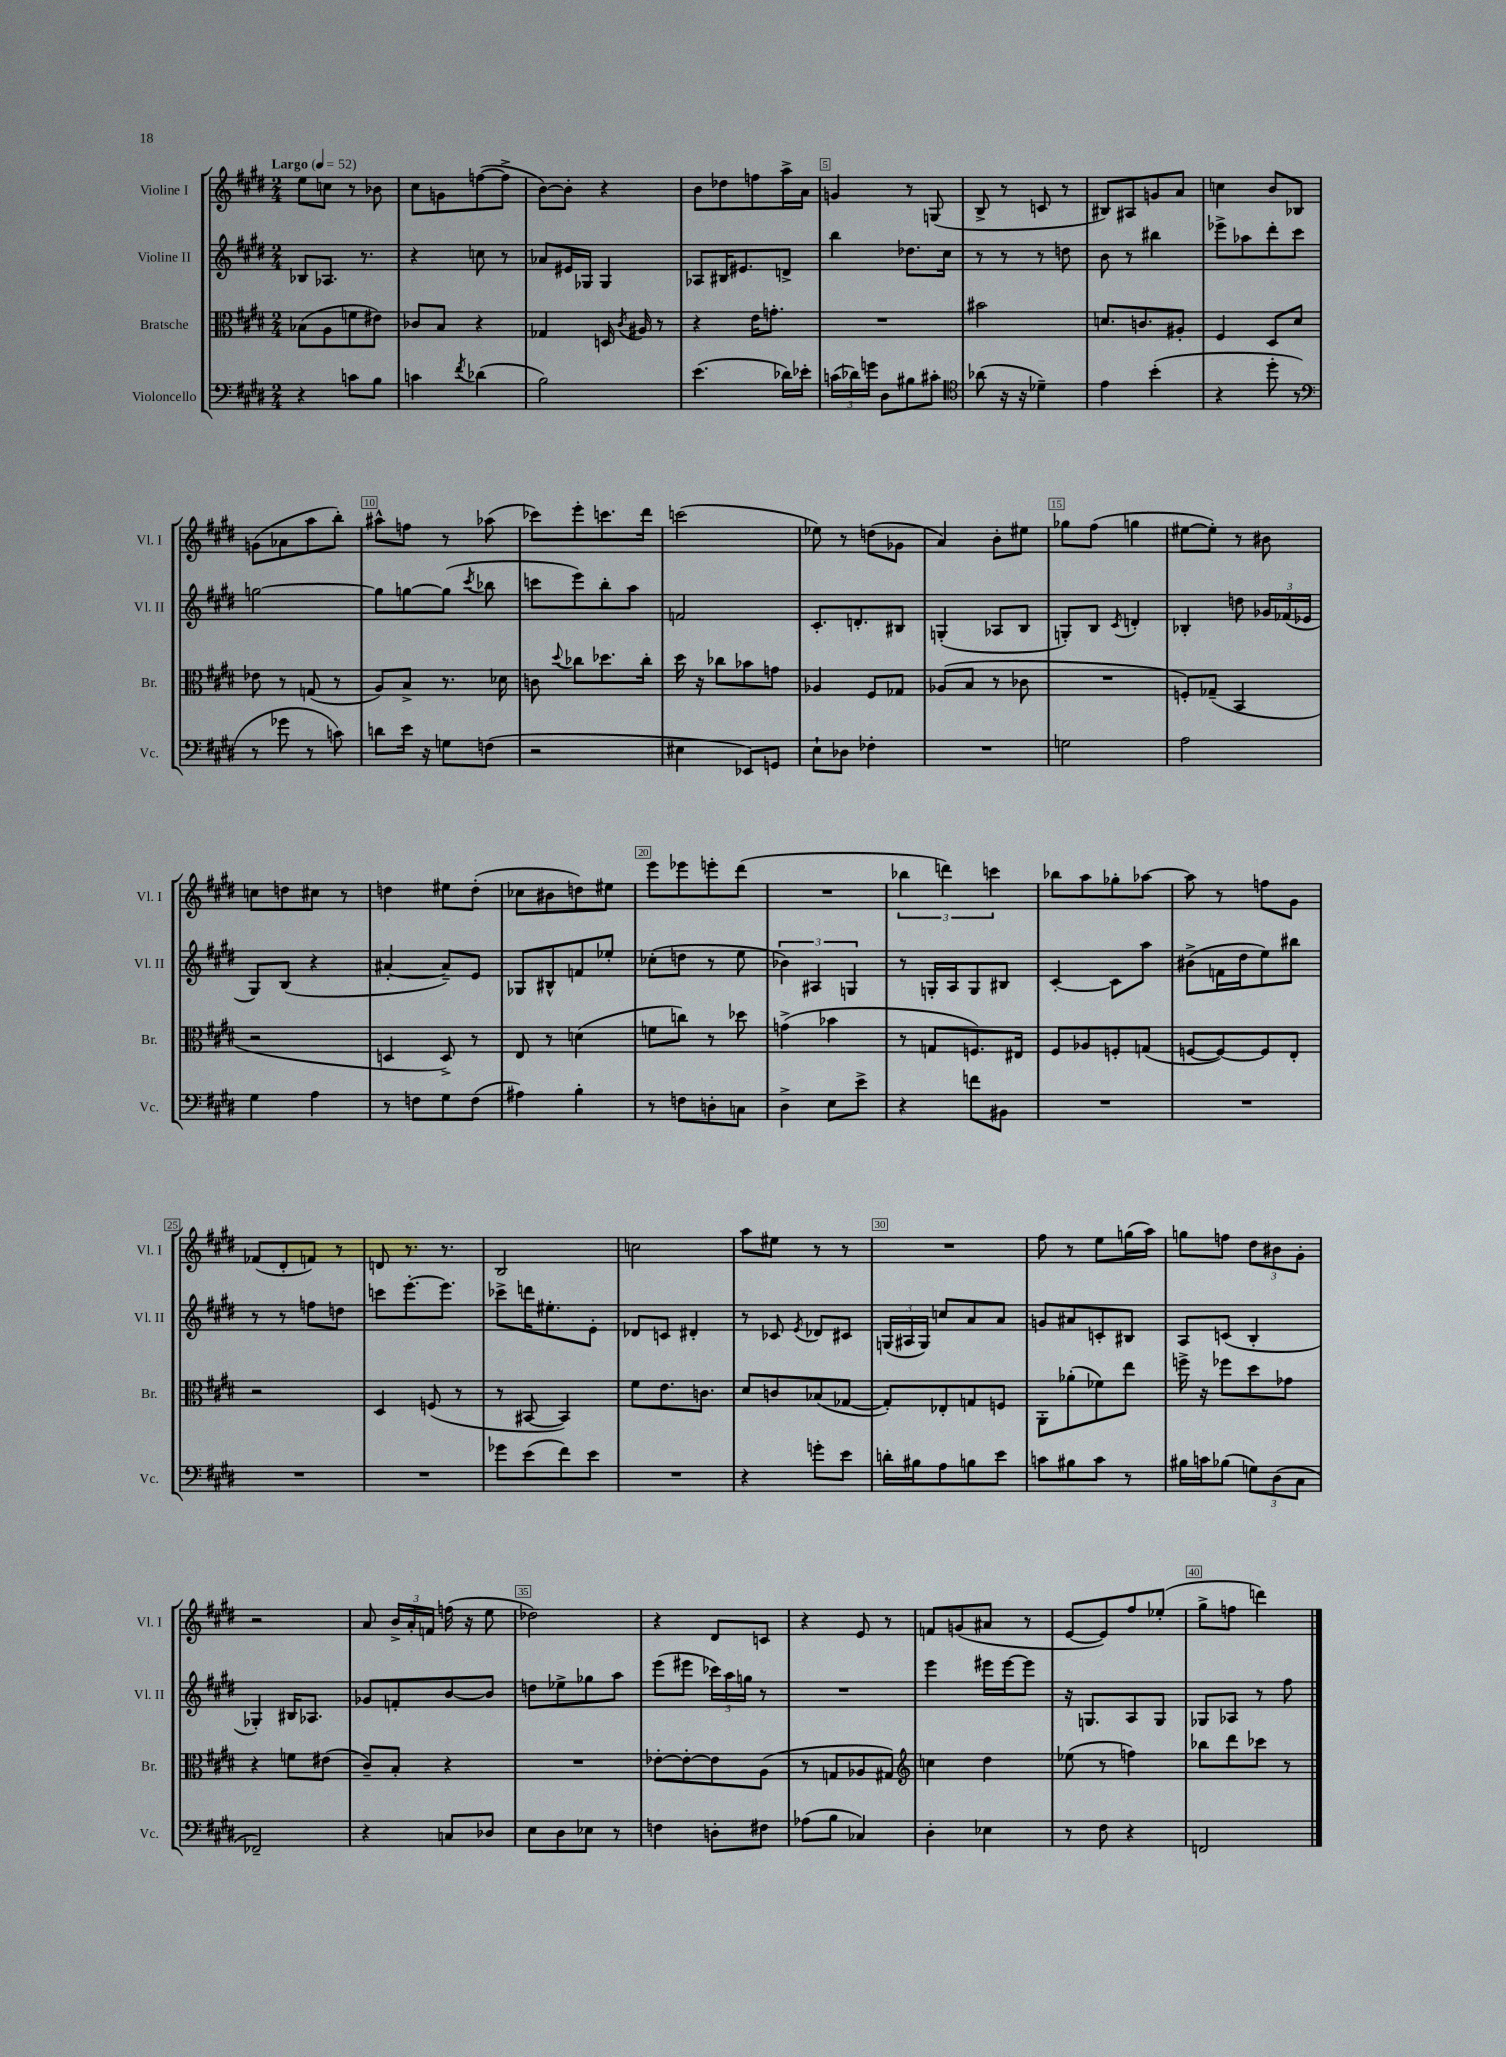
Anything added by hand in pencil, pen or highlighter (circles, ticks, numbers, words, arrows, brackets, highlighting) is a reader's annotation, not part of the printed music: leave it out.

**kern	**kern	**kern	**kern
*staff4	*staff3	*staff2	*staff1
*clefF4	*clefC3	*clefG2	*clefG2
*k[f#c#g#d#]	*k[f#c#g#d#]	*k[f#c#g#d#]	*k[f#c#g#d#]
*M2/4	*M2/4	*M2/4	*M2/4
*MM52	*MM52	*MM52	*MM52
4r	(8B-\L	8B-/L	8ee\L
.	8A\	8.A-/J	8cc\J
8c\L	8f\	.	8r
.	.	8.r	.
8B\J	8e#\J)	.	8b-\
=	=	=	=
4c\	8c-/L	4r	8cc#\L
.	8B/J	.	8g\
8qf#/	.	.	.
(4d-\	4r	8cc\	([8ff\
.	.	8r	8ff^\]J
=	=	=	=
2B\)	4G-/	8a-/L	[8b\L)
.	.	16e#/L	8b'\]J
.	.	16G-/JJ	.
.	16D/	4G-/	4r
.	8qc#/	.	.
.	16A#/	.	.
.	8r	.	.
=	=	=	=
(4.e\	4r	8A-/L	8b\L
.	.	16B#/K	8dd-\
.	.	8.e#/	.
.	16e\LK	.	8ff\
.	8.g'\J	.	.
16d-\LL)	.	8d^/J	16aa^\L
16e-'\JJ	.	.	16a\JJ
=	=	=	=
(24c\LL	2r	4bb\	4g/
24d-\)	.	.	.
24g\JJ	.	.	.
8D#\L	.	.	.
8B#\	.	8.dd-\L	8r
8c#'\J	.	.	(8G/
.	.	16cc#\Jk	.
=	=	=	=
*clefC4	*	*	*
(8a-\	2b#\	8r	8B^/
16r	.	8r	8r
16r	.	.	.
4d-~\)	.	8r	8c/
.	.	8dd\	8r
=	=	=	=
4e\	8.d/L	8b\	8B#/L)
.	.	8r	8A#/
.	8.c/	.	.
(4b'\	.	4bb#\	8g/
.	8A#'/J	.	8a/J
=	=	=	=
4r	4F#/	8eee-^\L	4cc\
.	.	8aa-\	.
8dd#'\	8D#/L	8ddd#'\	8b/L
8r	8d#/J	8ccc#\J	8B-/J
=	=	=	=
*clefF4	*	*	*
8r	8e-\	[2gg\	(8g\L
8g-\	8r	.	8a-\
8r	(8G/	.	8aa\
8c\)	8r	.	8bb'\J)
=	=	=	=
8d\L	8A/L)	8gg\]L	8aa#^^\L
16e\Jk	8B^/J	[8gg\	8ff\J
16r	.	.	.
8G\L	8.r	(8gg\]J	8r
.	.	8qccc#/	.
(8F\J	.	8bb-\	(8aa-\
.	16d-\	.	.
=	=	=	=
2r	8c\	8ccc\L	8ccc-\L)
.	8qqdd#/	.	.
.	8cc-\L	8eee\)	8eee'\
.	8.dd-\	8bb'\	8.ccc\
.	.	8aa\J	.
.	16cc-'\Jk	.	16ddd#\Jk
=	=	=	=
4E#\	16dd#\	2f/	(2ccc\
.	16r	.	.
.	8cc-\L	.	.
8EE-/L)	8b-\	.	.
8GG/J	8g\J	.	.
=	=	=	=
8E`\L	4A-/	8.c#'/L	8ee-\)
8D-\J	.	.	8r
.	.	8.d'/	.
4F-'\	8F#/L	.	(8dd\L
.	8G-/J	8B#/J	8g-\J
=	=	=	=
2r	(8A-/L	(4G'/	4a/)
.	8B/J	.	.
.	8r	8A-/L	8b'\L
.	8c-\	8B/J	8ee#\J
=	=	=	=
2G\	2r	8G'/L)	8gg-\L
.	.	8B/J	(8ff#\J
.	.	8qc#/	.
.	.	4d'/	4gg\
=	=	=	=
2A\	8F'/L)	4B-'/	[8ee#\L
.	(8G-~/J	.	8ee#'\]J)
.	4BB/	8dd\	8r
.	.	24g-/LL	8b#\
.	.	(24f-/	.
.	.	24e-/JJ	.
=	=	=	=
4G#\	2r	8G#/L)	8cc\L
.	.	(8B/J	8dd\
4A\	.	4r	8cc#\J
.	.	.	8r
=	=	=	=
8r	4D/	[4a#'/	4dd\
8F\L	.	.	.
8G#\	8D^/)	8a#~/]L)	8ee#\L
(8F\J	8r	8e/J	(8dd'\J
=	=	=	=
4A#\)	8E/	8G-/L	8cc-\L
.	8r	8B#^^/	8b#\
4B'\	(4d\	8f/	8dd\)
.	.	8ee-'/J	8ee#\J
=	=	=	=
8r	8f\L	(8cc-'\L	8eee\L
8F\L	8cc\J)	8dd\J	8eee-\
8D'\	8r	8r	8eee'\
8C\J	8dd-\	8ee\	(8ddd#\J
=	=	=	=
4D#^\	(4g^\	6b-\)	2r
.	.	6A#/	.
8E\L	4b-\	.	.
.	.	6G/	.
8e^\J	.	.	.
=	=	=	=
4r	8r	8r	6bb-\
.	8G/L	16G'/LL	.
.	.	.	6ddd\)
.	.	16A/J	.
8f\L	8.F/)	8G/	.
.	.	.	6ccc\
8BB#\J	.	8B#/J	.
.	16E#/Jk	.	.
=	=	=	=
2r	8F#/L	[4c#'/	8bb-\L
.	8A-/	.	8aa\
.	8F'/	8c#\]L	8gg-'\
.	(8G/J	8aa\J	[8aa-\J
=	=	=	=
2r	[8F/L	(8b#^\L	8aa-\]
.	8F/_)	16f\L	8r
.	.	16dd#\J	.
.	8F/]	8ee\)	8ff\L
.	8E'/J	8bb#\J	8g#\J
=	=	=	=
2r	2r	8r	(8f-/L
.	.	8r	8d#'/
.	.	8ff\L	8f/J)
.	.	8dd\J	8r
=	=	=	=
2r	4D#/	8ccc\L	8d/
.	.	[8.eee'\	8.r
.	(8F/	.	.
.	.	8.eee\]J	8.r
.	8r	.	.
=	=	=	=
8g-\L	8r	8ccc-^\L	2B/
(8e\	[8BB#/	16ddd\K	.
.	.	8.ee#'\	.
8f#\)	4BB#/])	.	.
8e\J	.	8e'\J	.
=	=	=	=
2r	8f#\L	8d-/L	2cc\
.	8.e\	8c/J	.
.	.	4d#'/	.
.	8.c\J	.	.
=	=	=	=
4r	8d#/L	8r	8aa\L
.	8c/	8c-/	8ee#\J
.	.	8qe/	.
8g'\L	(8B-/	8d-/L	8r
8e\J	[8G-/J	8c#/J	8r
=	=	=	=
16d'\LL	8G-'/]L)	(24G/LL	2r
.	.	24A#/	.
16B#\J	.	.	.
.	.	24G/JJ)	.
8A\	8E-'/	8cc/L	.
8B\	8G/	8a/	.
8e\J	8F/J	8a/J	.
=	=	=	=
8c\L	8AA'\L	8g/L	8ff#\
8B#\	(8a-'\	8a#/	8r
8c\J	8f-\)	8c'/	8ee\L
8r	8ee\J	8B#/J	(16gg\L
.	.	.	16aa\JJ)
=	=	=	=
16B#\LL	16ff^\	8A/L	8gg\L
16c\J	16r	.	.
(8B-\J	8ff-\L	(8c/J	8ff\J
12G\L)	8dd#\	4B'/	12dd#\L
(12D#\	.	.	12b#\
.	8g-\J	.	.
12C#\J	.	.	12g#'\J
=	=	=	=
2FF-~/)	4r	4G-'/)	2r
.	8f\L	16B#/LK	.
.	.	8.A-/J	.
.	(8e#\J	.	.
=	=	=	=
4r	8c#~/L)	8g-/L	8a/
.	8B'/J	8f'/	24b^/LL
.	.	.	24a'/
.	.	.	24f/JJ
8C/L	4r	[8b/	(16ff\
.	.	.	16r
8D-/J	.	8b/]J	8ee\
=	=	=	=
8E\L	2r	8dd\L	2dd-\)
8D#\	.	8ee-^\	.
8E-\J	.	8gg-\	.
8r	.	8aa\J	.
=	=	=	=
4F\	[8e-'\L	(8eee\L	4r
.	8e-'\_	8eee#\J	.
8D'\L	8e-\]	24ccc-\LL)	8d#/L
.	.	24aa\	.
.	.	24gg\JJ	.
8F#\J	(8A\J	8r	8c/J
=	=	=	=
(8A-\L	8r	2r	4r
8B\J	8G/L	.	.
4C-/)	8A-/	.	8e/
.	8G#/J)	.	8r
=	=	=	=
*	*clefG2	*	*
4D#'\	4cc\	4eee\	8f/L
.	.	.	(8g/
4E-\	4dd#\	16eee#\LL	8a#/J
.	.	[16eee#\J	.
.	.	8eee#\]J	8r
=	=	=	=
8r	(8ee-\	16r	[8e/L
.	.	8.G/L	.
8F#\	8r	.	8e/])
4r	4ff\)	8A/	8ff#/
.	.	8G/J	(8ee-'/J
=	=	=	=
2FF/	8bb-\L	8G-/L	8gg#^\L
.	8ddd#\	8A-/J	8ff\J
.	8ccc-\J	8r	4ddd\)
.	8r	8ff#\	.
==	==	==	==
*-	*-	*-	*-
